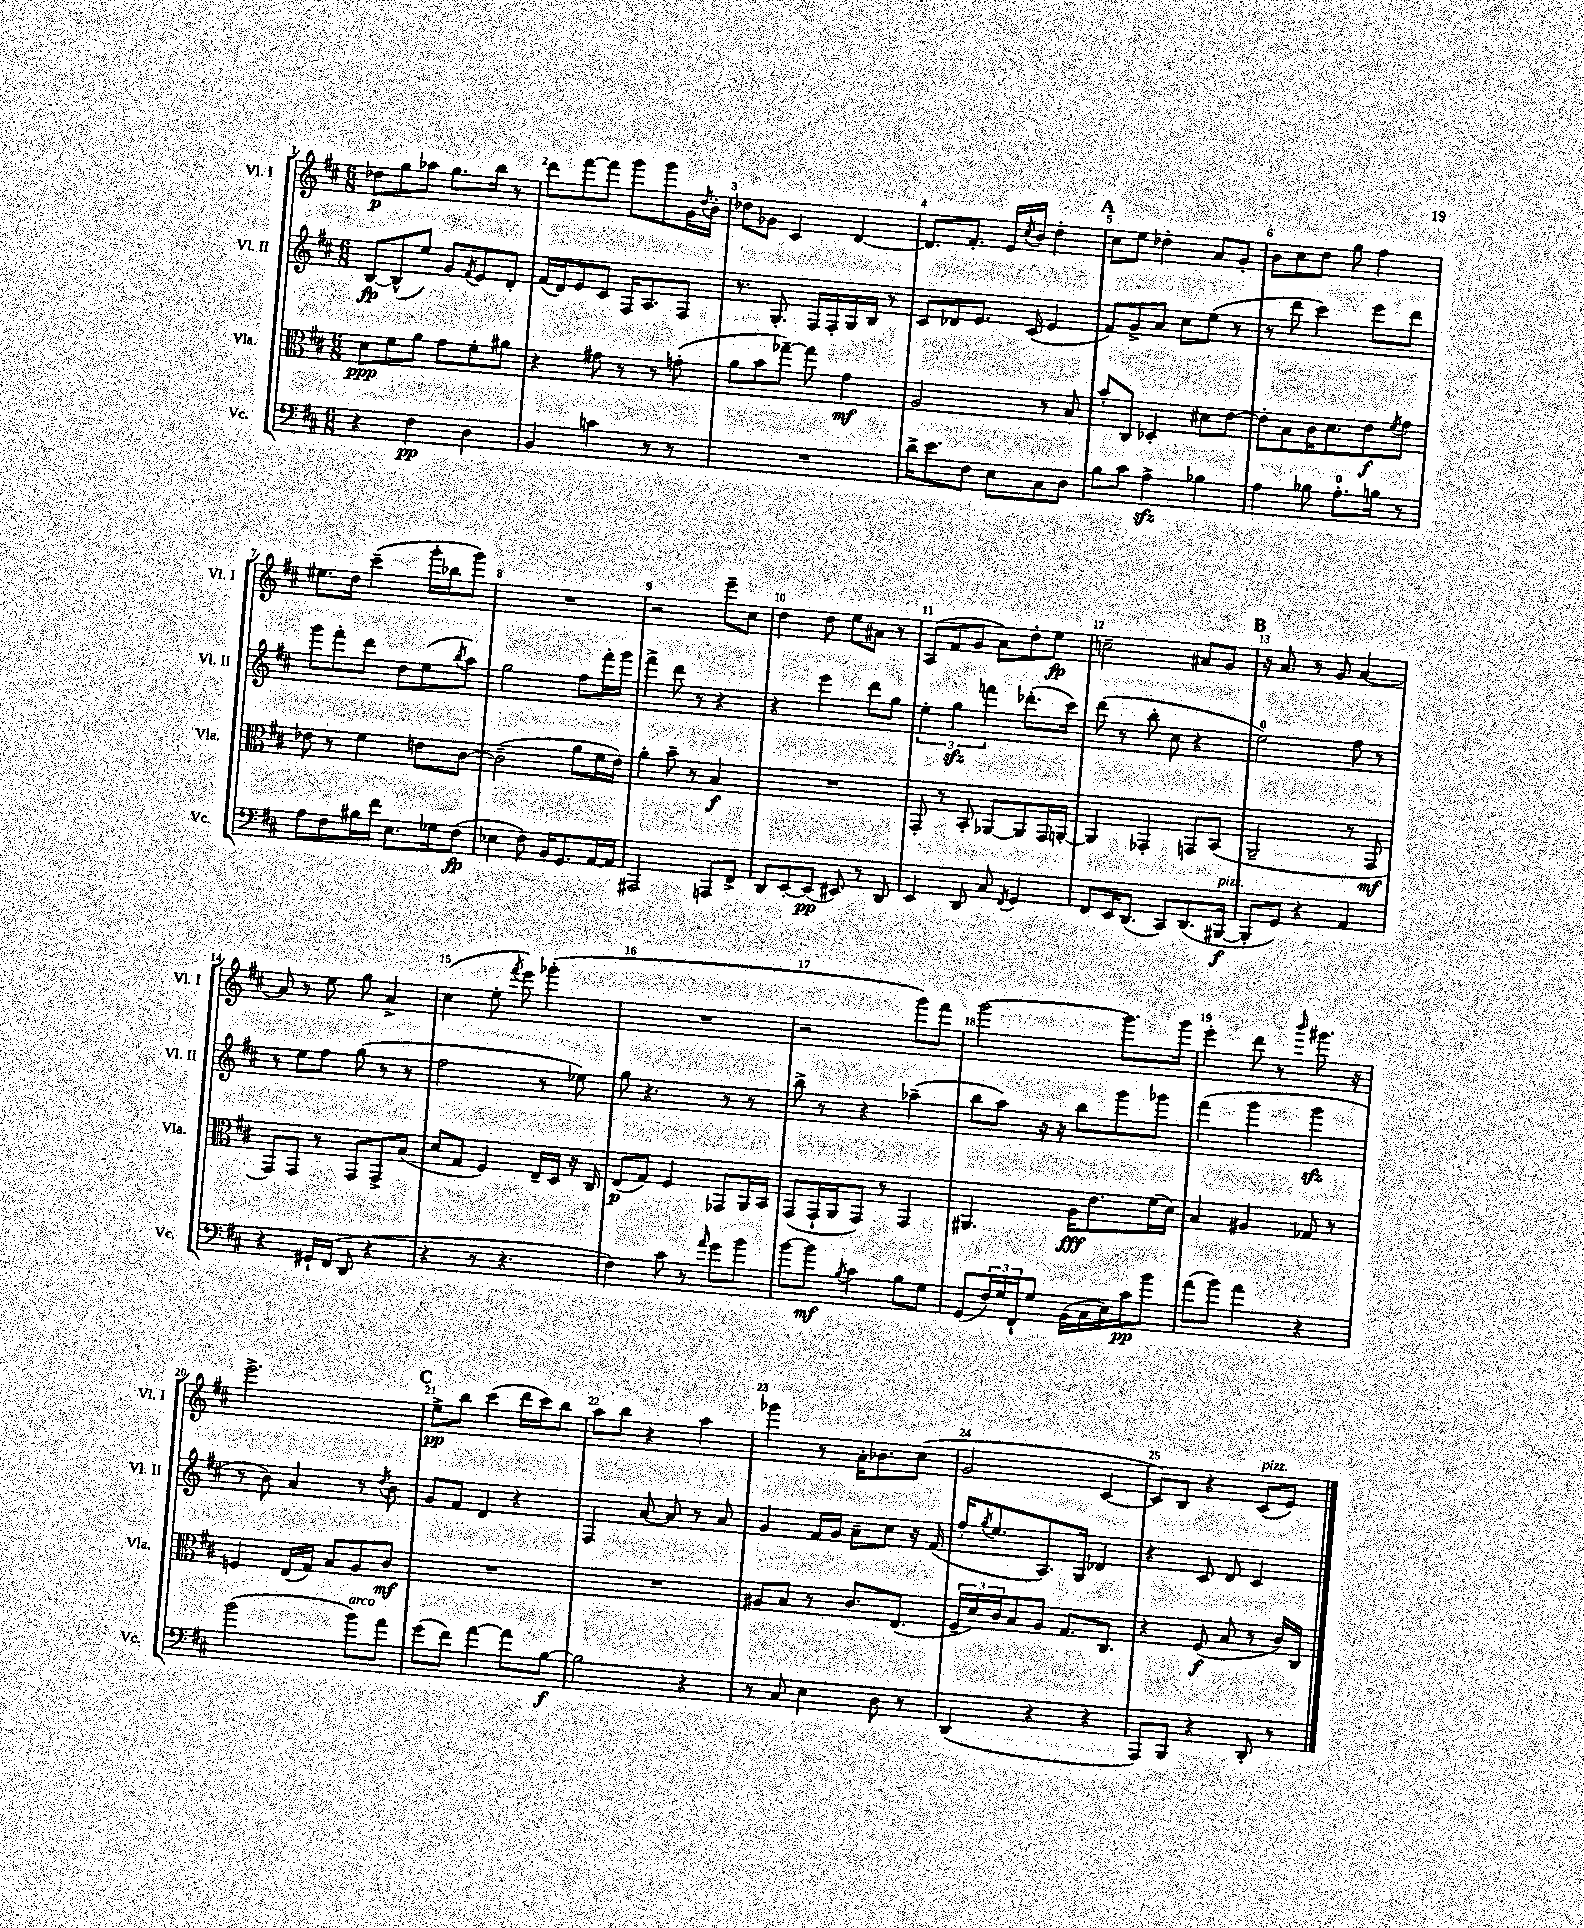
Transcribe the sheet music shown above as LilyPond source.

<<
\new StaffGroup <<
\new Staff = "s0" \with { instrumentName = "Vl. I" shortInstrumentName = "Vl. I" } {
    \clef treble \key d \major \numericTimeSignature \time 6/8
    des''8\p g''8 aes''8 g''8. b''16 r8 |
    d'''8 fis'''8~ fis'''8 g'''8 g'''8 g'16 \acciaccatura { d''8 } b'16-. |
    des''8 ges'8 cis'4 d'4~ |
    d'8. fis'8.-. e'16 \acciaccatura { cis''8 } b'16 d''4-. |
    \mark \markup { \bold "A" } cis''8 e''8 des''4-. a'8 g'8-. |
    b'8 cis''8 d''8 g''8 fis''4 |
    eis''8. d''16 cis'''4--( g'''16-. bes''16 g'''8) |
    R2. |
    r2 e'''8-- cis''8 |
    d''4 d''8 e''8 ais'8 r8 |
    a8( fis'8 g'8 a'8) d''8-. e''8\fp |
    c''2-- ais'8 g'8 |
    \mark \markup { \bold "B" } r16 a'8. r8 g'8 a'4~ |
    a'8 r8 e''8 g''8 a'4-> |
    cis''4( e''8-. \acciaccatura { fis'''8 } e'''8) ges'''4-.( |
    R2. |
    r2 g'''8) fis'''8 |
    g'''2~ g'''8. g'''16 |
    e'''4-. d'''8 r8 \grace { b'''16 } gis'''8. r16 |
    e'''2.-> |
    \mark \markup { \bold "C" } e''8->\pp b''8 cis'''4( d'''16 cis'''16) b''8 |
    a''8 b''8 r4 a''4 |
    ges'''4 r8 a'16-. bes'8. cis''8( |
    g'2 cis'4~ |
    cis'8) b8 r4 cis'8^\markup { \italic "pizz." }( e'8) \bar "|." |
}
\new Staff = "s1" \with { instrumentName = "Vl. II" shortInstrumentName = "Vl. II" } {
    \clef treble \key d \major \numericTimeSignature \time 6/8
    b8~\fp b8-^( e''8) g'8 \acciaccatura { fis'8 } e'8 d'8-. |
    fis'16( d'16) e'8 cis'8 fis16 a8. fis8 |
    r8. g8.-. fis16 fis16-. g16 b16 r8 |
    cis'8 des'8 e'8. cis'16( e'4 |
    \mark \markup { \bold "A" } fis'8) g'8-> a'8 cis''8 e''8( r8 |
    r8 d'''8 cis'''4) e'''8 d'''8 |
    g'''8 fis'''8-. d'''8 d''8 e''8( \acciaccatura { b''8 } a''8) |
    g''2 fis''8 fis'''16-. g'''16 |
    fis'''4-> d'''8 r8 r4 |
    r4 e'''4 d'''8 g''8 |
    \tuplet 3/2 { e''4-. g''4\sfz f'''4 } des'''8.-.( cis'''16) |
    d'''8( r8 b''8-. cis''8 r4 |
    \mark \markup { \bold "B" } e''2-0) fis''8 r8 |
    r8 e''8 fis''8 g''8( r8 r8 |
    fis''2 r8 ees''8) |
    g''8 r4. r8 r8 |
    b''8-> r8 r4 aes''4--( |
    b''8 a''8) r16 r16 b''8 g'''8 ges'''8 |
    fis'''4( g'''4 g'''4\sfz |
    r8 b'8) a'4 r8 \acciaccatura { d''8 } b'8 |
    \mark \markup { \bold "C" } g'8 fis'8 d'4 r4 |
    fis4 a'8~ a'8 r8 a'8 |
    g'4 fis'16 g'16 a'8-- cis''8 r16 fis'16( |
    fis''16-. \acciaccatura { g''8 } e''8. a8.) g16 des'4 |
    r4 cis'8 d'8 cis'4 \bar "|." |
}
\new Staff = "s2" \with { instrumentName = "Vla." shortInstrumentName = "Vla." } {
    \clef alto \key d \major \numericTimeSignature \time 6/8
    d'8\ppp fis'8 a'8 g'8 fis'8-. ais'8 |
    r4 gis'8 r8 r8 g'8-.( |
    a'8 b'8 ges''8~--) ges''8 g'4\mf |
    a2 r8 b8 |
    \mark \markup { \bold "A" } b'8-. cis8 des4-. dis'8 e'8~ |
    e'8-. b8 cis'16 d'8. e'8\f \acciaccatura { fis'8 } g'8 |
    ees'8 r8 fis'4 e'8 cis'8~ |
    cis'2--( a'8 fis'16 e'16) |
    a'4-. b'8-- r8 b4\f |
    R2. |
    g,8-. r8 b,8-. aes,8~ aes,8 g,16 a,16~-. |
    a,4 ges,4-. g,8 b,8( |
    \mark \markup { \bold "B" } a,2-- r8 g,8\mf |
    g,8) g,8 r8 g,8 g,8-> b8( |
    d'8 g8 fis4) e16-- d16 r16 cis16 |
    e8\p( g8) fis4 ges,8 a,16 b,16 |
    g,8( g,16-! a,16 g,8) r8 g,4 |
    ais,4. a16\fff e'8. fis'16( d'16) |
    b4 ais4 ges8 r8 |
    f4 e16( g16) b8 a8 cis'8\mf |
    \mark \markup { \bold "C" } R2. |
    R2. |
    ais8 b8 r8 cis'8. e8.( |
    \tuplet 3/2 { fis16-- d'16) cis'16 } b8 a8 g8. cis8. |
    r4 fis8\f( b8 r8 cis'16) cis16 \bar "|." |
}
\new Staff = "s3" \with { instrumentName = "Vc." shortInstrumentName = "Vc." } {
    \clef bass \key d \major \numericTimeSignature \time 6/8
    r4 fis4\pp d4 |
    b,4 c'4 r8 r8 |
    R2. |
    d'16-> e'8. fis8 e8 cis8 d8 |
    \mark \markup { \bold "A" } b8 cis'8 a4->\sfz bes4 |
    a4 bes8 a8.-0-. b16 r8 |
    a8 fis8 bis16 fis'16 e8. ges16 fis8\fp( |
    ees4 fis8) b,16 g,8. a,16~ a,16 |
    ais,,2 a,,8 fis,8-> |
    d,8 e,8~-. e,8\pp( eis,8) r8 d,8 |
    e,4 d,8 cis8 \acciaccatura { fis,8 } g,4 |
    fis,8 e,16 d,8.( cis,8) d,8.( bis,,16~\f^\markup { \italic "pizz." } |
    \mark \markup { \bold "B" } bis,,8-. g,8) r4 a,4 |
    r4 gis,16-! fis,16( d,8 r4 |
    r4 r8 r4. |
    fis4) cis'8 r8 \grace { a'16 } g'8 b'8 |
    b'8~ b'8\mf \acciaccatura { b8 } cis'4 b8 g8 |
    g,8( \tuplet 3/2 { fis16) g16 fis,16-! } g8 b,16( cis16 e16) cis'16\pp b'8 |
    a'8( b'8) a'4 r4 |
    b'2( b'8^\markup { \italic "arco" }) a'8 |
    \mark \markup { \bold "C" } g'8( fis'8) a'4~ a'8 b8~\f |
    b2 r4 |
    r8 cis8 e4 d8 r8 |
    d,4( r4 r4 |
    a,,8) b,,8 r4 d,8-. r8 \bar "|." |
}
>>
>>
\layout { \context { \Score \override BarNumber.break-visibility = ##(#f #t #t) barNumberVisibility = #all-bar-numbers-visible } }
